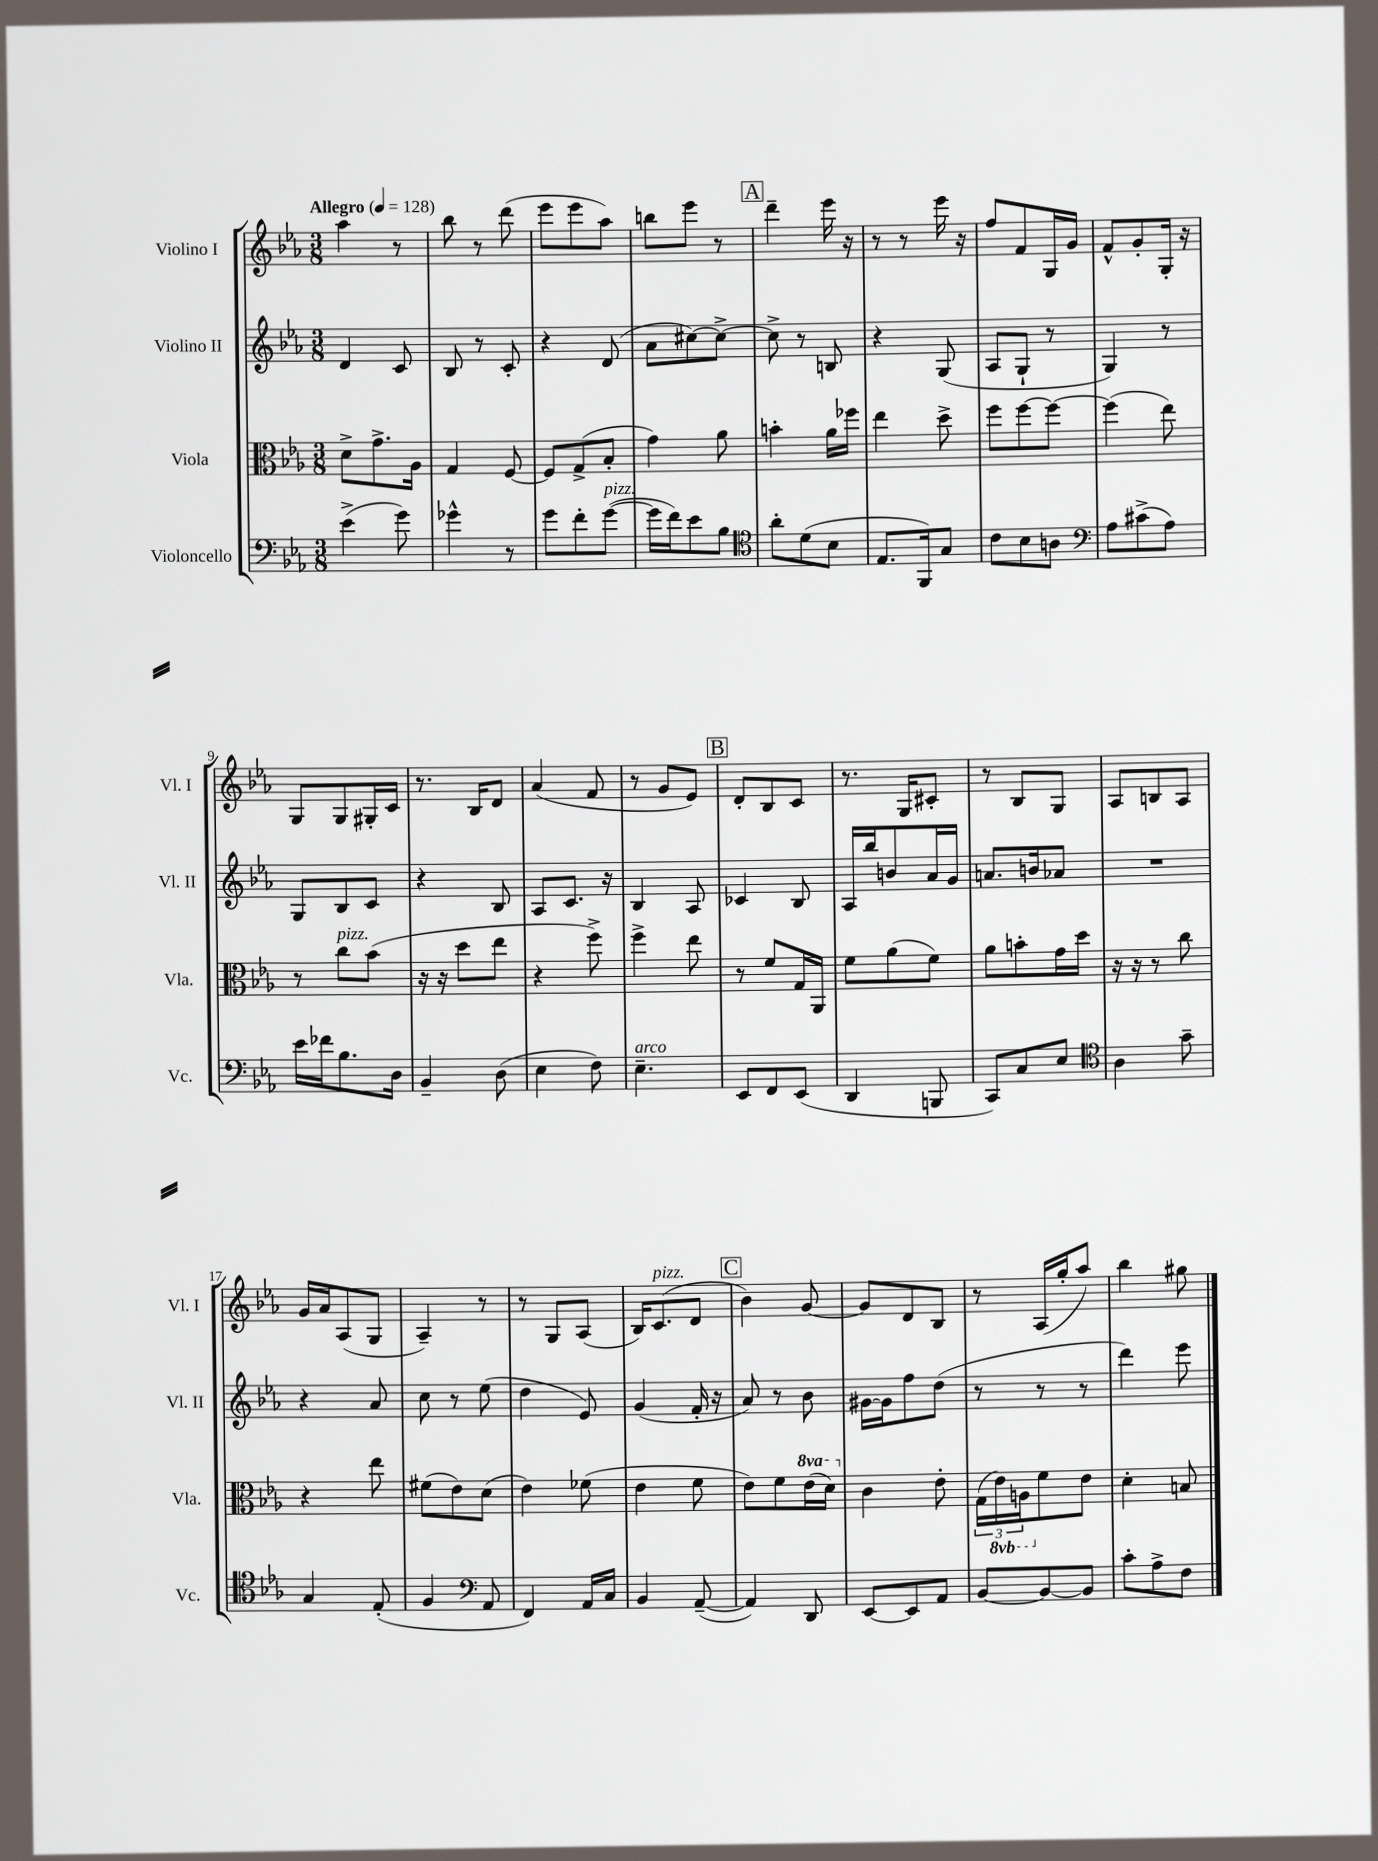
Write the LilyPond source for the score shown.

<<
\new StaffGroup <<
\new Staff = "s0" \with { instrumentName = "Violino I" shortInstrumentName = "Vl. I" } {
    \clef treble \key ees \major \numericTimeSignature \time 3/8 \tempo "Allegro" 4 = 128
    aes''4 r8 |
    bes''8 r8 d'''8( |
    ees'''8 ees'''8 aes''8) |
    b''8 ees'''8 r8 |
    \mark \markup { \box "A" } d'''4-- ees'''16 r16 |
    r8 r8 ees'''16 r16 |
    f''8 f'8 g16 g'16 |
    f'8-^ g'8-. g16-. r16 |
    g8 g8 gis16-. c'16 |
    r8. bes16 d'8 |
    aes'4( f'8 |
    r8 g'8 ees'8) |
    \mark \markup { \box "B" } d'8-. bes8 c'8 |
    r8. g16 cis'8-. |
    r8 bes8 g8 |
    aes8 b8 aes8 |
    g'16 aes'16 aes8( g8 |
    aes4--) r8 |
    r8 g8 aes8( |
    bes16) c'8.^\markup { \italic "pizz." }( d'8 |
    \mark \markup { \box "C" } bes'4) g'8~ |
    g'8 d'8 bes8 |
    r8 aes16( g''16-. aes''8) |
    bes''4 gis''8 \bar "|." |
}
\new Staff = "s1" \with { instrumentName = "Violino II" shortInstrumentName = "Vl. II" } {
    \clef treble \key ees \major \numericTimeSignature \time 3/8
    d'4 c'8 |
    bes8 r8 c'8-. |
    r4 d'8( |
    aes'8 cis''8~) cis''8~-> |
    \mark \markup { \box "A" } cis''8-> r8 b8 |
    r4 g8( |
    aes8 g8-! r8 |
    g4) r8 |
    g8 bes8 c'8 |
    r4 bes8 |
    aes8 c'8. r16 |
    bes4 aes8 |
    \mark \markup { \box "B" } ces'4 bes8 |
    aes16 bes''16 b'8 aes'16 g'16 |
    a'8. b'16 aes'8 |
    R4. |
    r4 aes'8 |
    c''8 r8 ees''8( |
    d''4 ees'8) |
    g'4( f'16-. r16 |
    \mark \markup { \box "C" } aes'8) r8 bes'8 |
    gis'16~ gis'16 f''8 d''8( |
    r8 r8 r8 |
    d'''4) ees'''8 \bar "|." |
}
\new Staff = "s2" \with { instrumentName = "Viola" shortInstrumentName = "Vla." } {
    \clef alto \key ees \major \numericTimeSignature \time 3/8 \set Staff.ottavationMarkups = #ottavation-simple-ordinals
    d'8-> g'8.-> aes16 |
    g4 f8~ |
    f8 g8->( bes8-. |
    g'4) aes'8 |
    \mark \markup { \box "A" } b'4-. aes'16 fes''16 |
    ees''4 d''8-> |
    f''8 f''8~ f''8~ |
    f''4( ees''8) |
    r8 c''8^\markup { \italic "pizz." } bes'8( |
    r16 r16 d''8 ees''8 |
    r4 f''8->) |
    f''4-> ees''8 |
    \mark \markup { \box "B" } r8 f'8 g16 aes,16 |
    f'8 aes'8( f'8) |
    aes'8 b'8-. g'16 d''16 |
    r16 r16 r8 c''8 |
    r4 ees''8 |
    fis'8( ees'8) d'8( |
    ees'4) fes'8( |
    ees'4 f'8 |
    \mark \markup { \box "C" } ees'8) f'8 \ottava #1 ees''16( d''16) \ottava #0 |
    c'4 ees'8-. |
    \tuplet 3/2 { g16( \ottava #-1 ees16) a,16 \ottava #0 } f'8 ees'8 |
    d'4-. b8 \bar "|." |
}
\new Staff = "s3" \with { instrumentName = "Violoncello" shortInstrumentName = "Vc." } {
    \clef bass \key ees \major \numericTimeSignature \time 3/8
    ees'4->( g'8) |
    ges'4-^ r8 |
    g'8 f'8-. g'8~^\markup { \italic "pizz." }( |
    g'16 f'16) ees'8 bes8 |
    \mark \markup { \box "A" } \clef tenor aes'8-. d'8( bes8 |
    ees8. f,16) g8 |
    c'8 bes8 a8 |
    \clef bass aes8 cis'8->( aes8) |
    ees'16 fes'16 bes8. d16 |
    bes,4-- d8( |
    ees4 f8) |
    ees4.--^\markup { \italic "arco" } |
    \mark \markup { \box "B" } ees,8 f,8 ees,8( |
    d,4 b,,8 |
    c,8) c8 ees8 |
    \clef tenor aes4 g'8-- |
    g4 ees8-.( |
    f4 \clef bass aes,8 |
    f,4) aes,16 c16 |
    bes,4 aes,8~--( |
    \mark \markup { \box "C" } aes,4) d,8 |
    ees,8~ ees,8 aes,8 |
    bes,8~ bes,8~ bes,8 |
    c'8-. aes8-> f8 \bar "|." |
}
>>
>>
